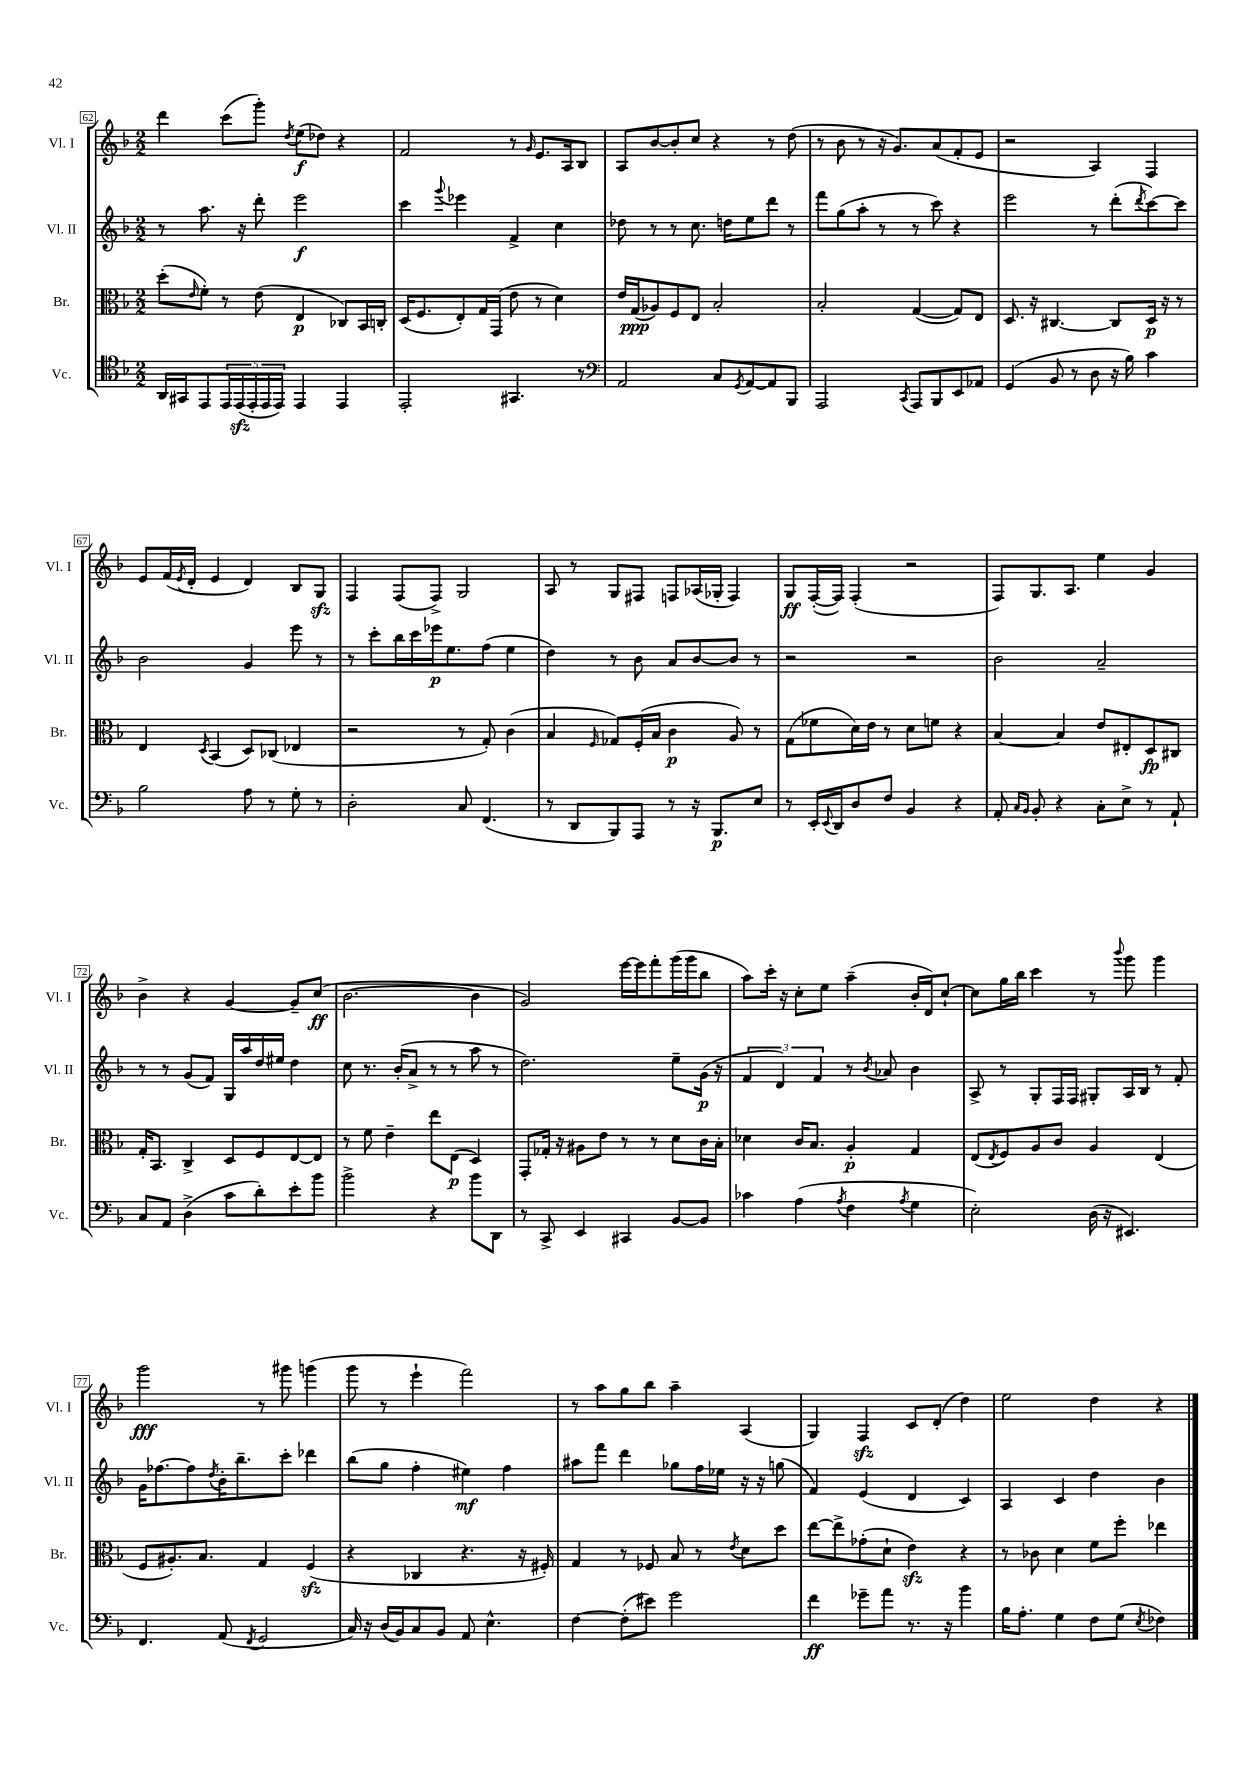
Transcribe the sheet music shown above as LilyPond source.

<<
\new StaffGroup <<
\new Staff = "s0" \with { instrumentName = "Vl. I" shortInstrumentName = "Vl. I" } {
    \clef treble \key f \major \numericTimeSignature \time 2/2
    d'''4 c'''8( g'''8-.) \acciaccatura { d''8 } e''8\f( des''8) r4 |
    f'2 r8 \grace { g'16 } e'8. a16 bes8 |
    a8 bes'8~ bes'8-. c''8 r4 r8 d''8( |
    r8 bes'8 r8 r16 g'8.) a'8( f'8-. e'8 |
    r2 a4) f4 |
    e'8 f'16( \acciaccatura { e'8 } d'16-. e'4 d'4) bes8 g8\sfz |
    f4 f8( f8->) g2 |
    a8 r8 g8 fis8 f8 aes16( ges16-. f4) |
    g8\ff f16~-.( f16) f4-.( r2 |
    f8) g8. a8. e''4 g'4 |
    bes'4-> r4 g'4~ g'8-- c''8\ff( |
    bes'2.~ bes'4 |
    g'2) e'''16~ e'''16 f'''8-. g'''16( g'''16 bes''8 |
    a''8) c'''16-. r16 c''8-. e''8 a''4--( bes'16-. d'16) c''8~-! |
    c''8 g''16 bes''16 c'''4 r8 \appoggiatura { bes'''8 } g'''8 g'''4 |
    g'''2\fff r8 gis'''8 g'''4( |
    g'''8 r8 e'''4-! f'''2) |
    r8 a''8 g''8 bes''8 a''4-- a4( |
    g4) f4\sfz c'8 d'8-.( d''4) |
    e''2 d''4 r4 \bar "|." |
}
\new Staff = "s1" \with { instrumentName = "Vl. II" shortInstrumentName = "Vl. II" } {
    \clef treble \key f \major \numericTimeSignature \time 2/2
    r8 a''8. r16 d'''8-. e'''2\f |
    c'''4 \appoggiatura { g'''8 } ees'''4 f'4-> c''4 |
    des''8 r8 r8 c''8. d''16 e''8 d'''8 r8 |
    f'''8 g''8( a''8-. r8 r8 c'''8) r4 |
    e'''2 r8 d'''8-.( \acciaccatura { d'''8 } c'''8~) c'''8 |
    bes'2 g'4 e'''8 r8 |
    r8 c'''8-. bes''16 c'''16 ees'''16\p e''8. f''8( e''4 |
    d''4) r8 bes'8 a'8 bes'8~ bes'8 r8 |
    r2 r2 |
    bes'2 a'2-- |
    r8 r8 g'8( f'8) g16 a''16 d''16 eis''16 d''4 |
    c''8 r8. bes'16-.( a'8-> r8 r8 a''8 r8 |
    d''2.) e''8-- g'16\p( r16 |
    \tuplet 3/2 { f'4 d'4) f'4 } r8 \acciaccatura { bes'8 } aes'8 bes'4 |
    a8-> r8 g8-. f16 f16 gis8-. a16 bes16 r8 f'8-. |
    g'16 fes''8.~ fes''8 \acciaccatura { d''8 } bes'16-. bes''8.-- c'''8-. des'''4 |
    bes''8( g''8 f''4-. eis''4\mf) f''4 |
    ais''8 f'''8 d'''4 ges''8 f''16 ees''16 r16 r16 g''8( |
    f'4) e'4( d'4 c'4) |
    a4 c'4 d''4 bes'4 \bar "|." |
}
\new Staff = "s2" \with { instrumentName = "Br." shortInstrumentName = "Br." } {
    \clef alto \key f \major \numericTimeSignature \time 2/2
    d''8-.( \grace { e'16 } f'8-.) r8 e'8( e4\p ces8) bes,16 c16-. |
    d16( f8. e8-.) g16 g,16( e'8 r8 d'4) |
    e'16 g16\ppp( aes8) f8 e8 bes2-. |
    bes2-. g4~( g8) e8 |
    d8. r16 cis4.~ cis8 d16\p r16 r8 |
    e4 \acciaccatura { d8 } bes,4( d8) ces8( ees4 |
    r2 r8 g8-.) c'4( |
    bes4 \grace { f16 } ges8) f16-.( bes16 c'4\p a8) r8 |
    g8( fes'8 d'16) e'16 r8 d'8 f'8 r4 |
    bes4~ bes4 e'8 eis8-. d8\fp cis8 |
    g16-. bes,8. c4-> d8 f8 e8~ e8 |
    r8 f'8 e'4-- e''8 e8\p( d4) |
    g,8-. ges16-. r16 ais8 e'8 r8 r8 d'8 c'16 bes16-. |
    des'4 c'16 bes8. a4-.\p g4 |
    e8( \acciaccatura { e8 } f8) a8 c'8 a4 e4( |
    f8 ais8.-.) bes8. g4 f4\sfz( |
    r4 ces4 r4. r16 fis16-.) |
    g4 r8 fes8 bes8 r8 \acciaccatura { e'8 } d'8 d''8 |
    e''8~ e''8-> ges'8-.( d'8-! e'4\sfz) r4 |
    r8 ces'8 d'4 f'8 f''8-. ees''4 \bar "|." |
}
\new Staff = "s3" \with { instrumentName = "Vc." shortInstrumentName = "Vc." } {
    \clef tenor \key f \major \numericTimeSignature \time 2/2
    a,16 gis,16 e,8 \tuplet 5/4 { e,16 e,16\sfz( e,16-. e,16 e,16) } e,4 e,4 |
    e,2-. gis,4. r8 |
    \clef bass a,2 c8 \acciaccatura { g,8 } a,8~ a,8 bes,,8 |
    a,,2 \acciaccatura { c,8 } a,,8 bes,,8 e,8 aes,8 |
    g,4( bes,8 r8 d8 r16 bes16) c'4 |
    bes2 a8 r8 g8-. r8 |
    d2-. c8 f,4.( |
    r8 d,8 bes,,8) a,,8 r8 r16 bes,,8.\p e8 |
    r8 e,16-. \appoggiatura { e,8 } d,16 d8 f8 bes,4 r4 |
    a,8-. \grace { c16 bes,16 } bes,8-. r4 c8-. e8-> r8 a,8-! |
    c8 a,8 d4->( c'8 d'8-.) e'8-. bes'8 |
    bes'2-> r4 bes'8 d,8 |
    r8 c,8-> e,4 cis,4 bes,8~ bes,8 |
    ces'4 a4( \acciaccatura { a8 } f4 \acciaccatura { a8 } g4 |
    e2-.) d16( r16 eis,4.) |
    f,4. a,8( \acciaccatura { f,8 } g,2 |
    c16) r16 d16( bes,16) c8 bes,8 a,8 e4.-^ |
    f4~ f8-.( eis'8) g'2 |
    f'4\ff ges'8-- a'8 r8. r16 bes'4 |
    bes16 a8.-. g4 f8 g8( \acciaccatura { e8 } fes4) \bar "|." |
}
>>
>>
\layout { \context { \Score currentBarNumber = #62 \override BarNumber.stencil = #(make-stencil-boxer 0.1 0.3 ly:text-interface::print) } }
